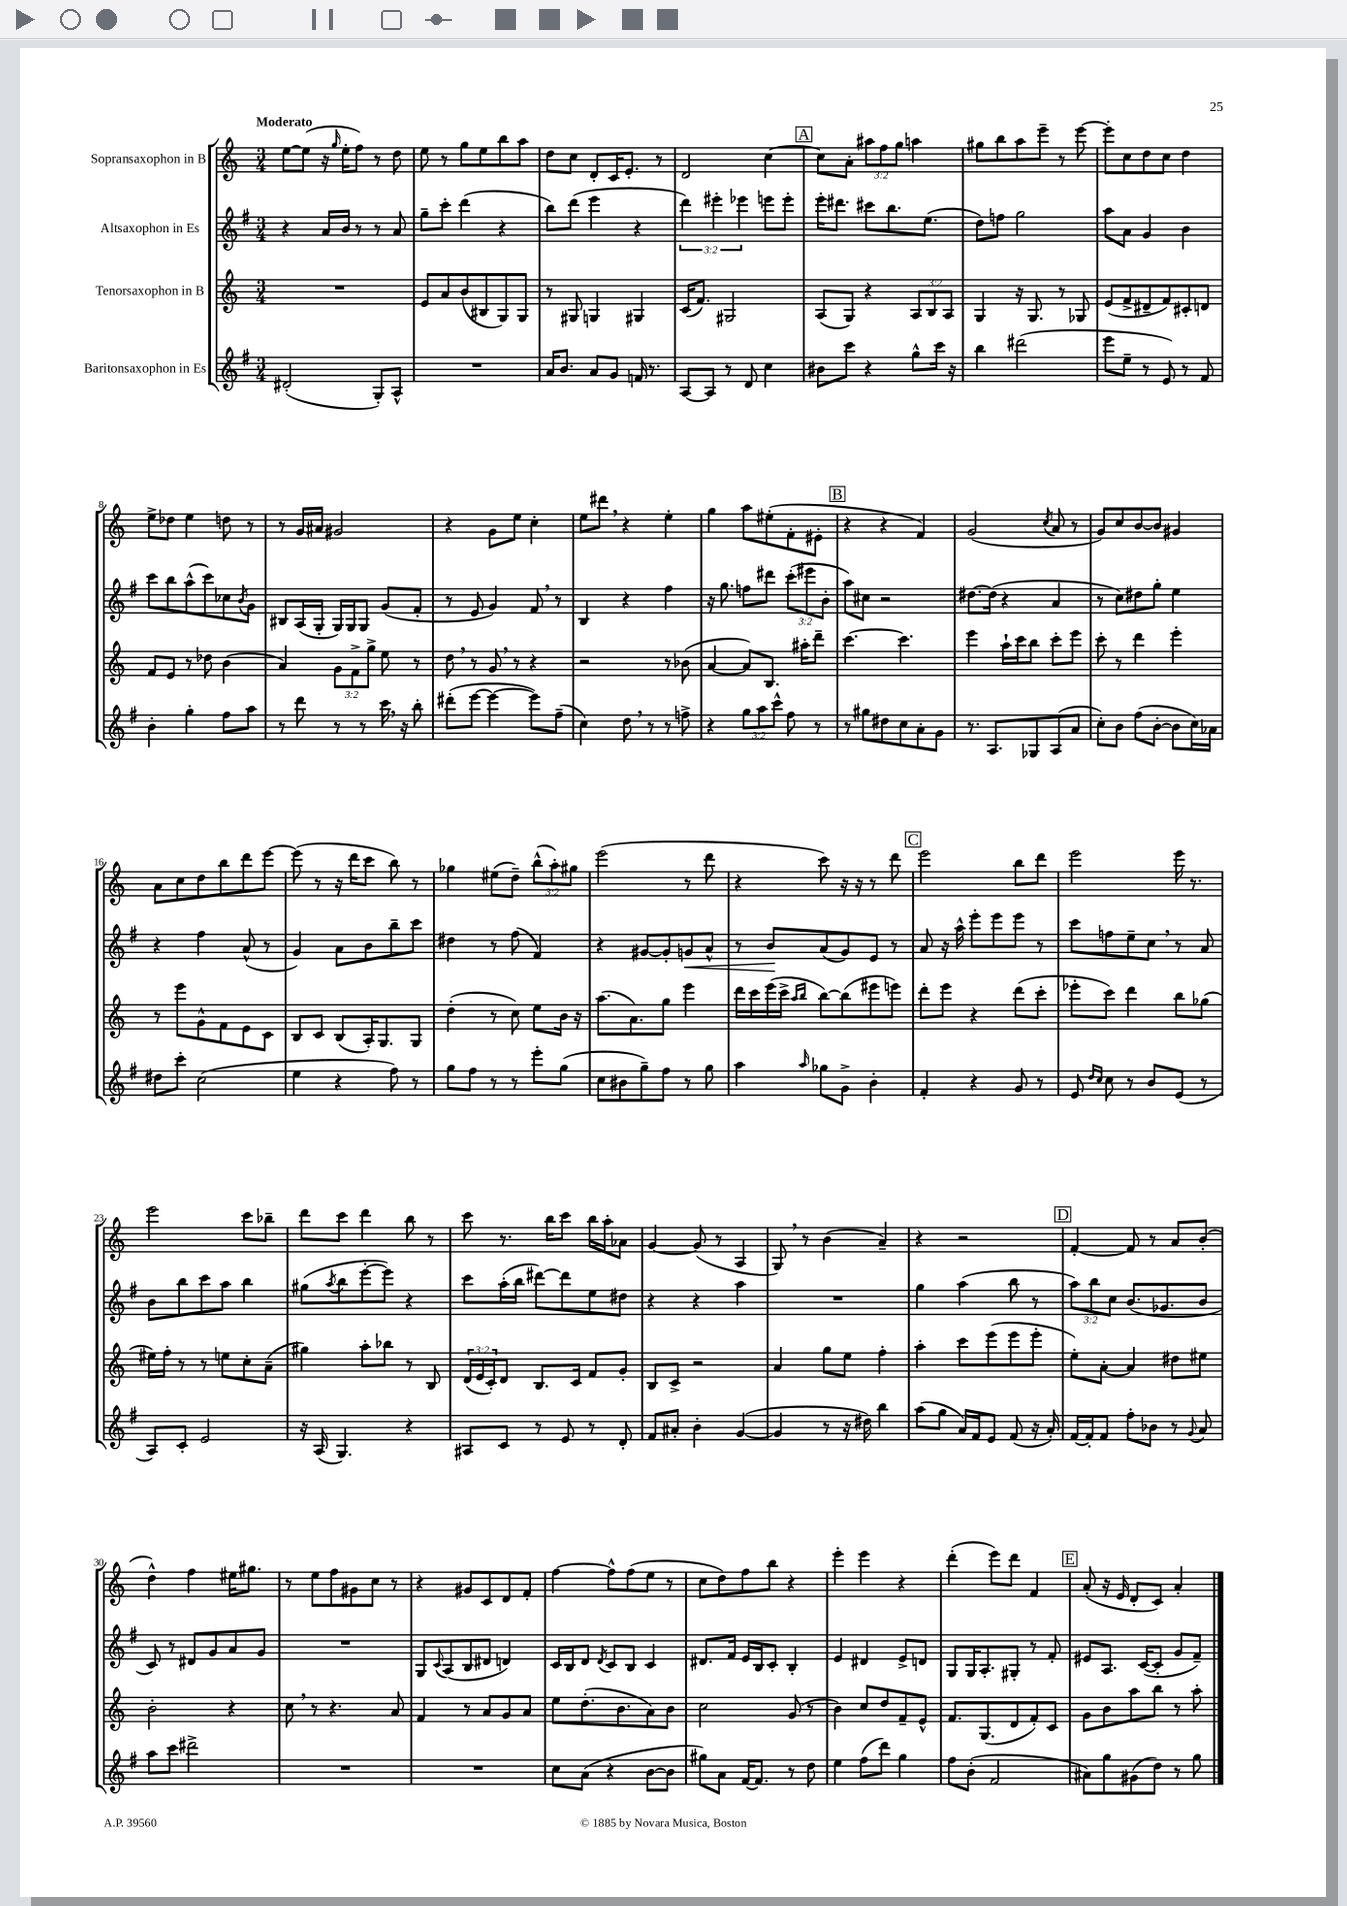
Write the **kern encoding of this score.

**kern	**kern	**kern	**kern
*staff4	*staff3	*staff2	*staff1
*clefG2	*clefG2	*clefG2	*clefG2
*k[f#]	*k[]	*k[f#]	*k[]
*M3/4	*M3/4	*M3/4	*M3/4
(2d#'	2.r	4r	[8ee
.	.	.	(8ee]
.	.	16a	16r
.	.	.	16qqgg
.	.	16b	16ee'
.	.	8r	8ff)
8G')	.	8r	8r
8A^^	.	8a	8dd
=	=	=	=
2.r	8e	8gg~	8ee
.	8a	8ccc'	8r
.	(8b	(4ddd	8gg
.	8B#	.	8ee
.	8G)	4r	8bb
.	8G	.	8aa
=	=	=	=
16a	8r	8bb)	8dd
8.b	.	.	.
.	8G#	(8ddd	8cc
8a	4G	4eee	8d'
8g	.	.	16c
.	.	.	8.e'
16f	4G#	4r	.
8.r	.	.	.
.	.	.	8r
=	=	=	=
[8A	(16c	6ddd)	2d
.	8.f)	.	.
8A]	.	.	.
.	.	6eee#'	.
8r	2G#	.	.
.	.	6eee-	.
8d	.	.	.
4cc	.	8eee	[4cc
.	.	8eee'	.
=	=	=	=
8b#	(8A	16eee'	8cc]
.	.	8.ddd#	.
8ccc	8G)	.	8a'
4r	4r	8ccc#	12aa#
.	.	.	12ff
.	.	8.bb	.
.	.	.	12gg
8gg^^	12A	.	4aa
.	.	(8.ee	.
.	12B	.	.
16ccc	.	.	.
.	12A	.	.
16r	.	.	.
=	=	=	=
4bb	4G	8dd)	8gg#
.	.	8ff	8bb
(2ddd#	16r	2gg	8aa
.	8.G	.	.
.	.	.	8eee~
.	8r	.	8r
.	8G-	.	[8eee
=	=	=	=
8eee	(8e	8aa	8eee']
8ee~	8f^	8a	8cc
8r	8d#~	4g	8dd
8e)	8f)	.	8cc
8r	8c#'	4b	4dd
8f#	8d	.	.
=	=	=	=
4b'	8f	8ccc	8ee^
.	8e	8bb	8dd-
4gg'	8r	(8aa^^	4ee
.	8dd-	8ccc)	.
8ff#	(4b	8cc-	8dd
.	.	8qb	.
8aa	.	8g	8r
=	=	=	=
8r	4a)	8B#	8r
8ddd	.	(16A	16g
.	.	16G'	16a#
8r	12g	16G)	2g#
.	.	16G	.
.	12f^	.	.
8r	.	8G	.
.	12gg^	.	.
16ccc	8ee	(8g	.
16r	.	.	.
8bb'	8r	8f#'	.
=	=	=	=
(8ddd#'	8dd	8r	4r
[8eee	8r	8e	.
4eee_	8g	4g)	8g
.	8r	.	8ee
8eee])	4r	8f#	4cc'
(8ff#~	.	8r	.
=	=	=	=
4cc)	2r	4B	8ee
.	.	.	8ddd#
8dd	.	4r	4r
8r	.	.	.
8r	8r	4ff#	4ee'
8ff^	(8b-	.	.
=	=	=	=
4r	[4a	16r	4gg
.	.	8.gg	.
12gg	8a])	8ff	8aa
12aa	.	.	.
.	8.B	8ddd#	(8ee#'
12ccc^^	.	.	.
8ff#	.	(12ccc'	8f'
.	16aa#'	.	.
.	.	12eee#	.
8r	8ddd~	.	8e#'
.	.	12b'	.
=	=	=	=
8r	[4.ccc	8aa)	4r
8gg#	.	8cc#	.
8dd#	.	2r	4r
8cc	4.ccc]	.	.
8a'	.	.	4f)
8g	.	.	.
=	=	=	=
8.r	4eee	[8.dd#	(2g
8.A	.	(16dd#]	.
.	16aa`	4r	.
.	16ccc	.	.
8G-	8bb	.	.
.	.	.	8qcc
(8A	8ccc'	4a	8a
8a	8eee	.	8r
=	=	=	=
8cc')	8ccc'	8r	8g)
8b	8r	8cc)	8cc
(8ff#	4ddd	8dd#	[8b
[8b'	.	8gg'	8b]
8b]	4eee'	4ee	4g#
16cc)	.	.	.
16a-	.	.	.
=	=	=	=
8dd#	8r	4r	8a
8ccc'	8eee	.	8cc
(2cc	8g^^	4ff#	8dd
.	8f	.	8bb
.	8e	(8a^^	8ddd
.	8c	8r	[8eee
=	=	=	=
4ee	8B	4g)	(8eee]
.	8c	.	8r
4r	(8B	8a	16r
.	.	.	16ddd
.	16A')	8b	8ccc
.	8.G	.	.
8ff#)	.	8bb~	8bb)
8r	8G	8ccc	8r
=	=	=	=
8gg	(4dd'	4dd#	4gg-
8ff#	.	.	.
8r	8r	8r	(8ee#
8r	8cc)	(8ff#	8dd~)
8eee'	8ee	4f#)	(12bb^^
.	.	.	12aa')
(8gg	16b	.	.
.	.	.	12gg#
.	16r	.	.
=	=	=	=
8cc	(8.aa	4r	(2eee
8b#	.	.	.
.	8.a)	.	.
8gg~)	.	[8g#	.
8ff#	8gg	8g#']	.
8r	4eee	8g	8r
8gg	.	8a^^	8ddd
=	=	=	=
4aa	16ddd	8r	4r
.	16ccc	.	.
.	(16eee	8b	.
.	16ccc^	.	.
.	16qqaa	.	.
16qqaa	16qqbb	.	.
8gg-	[8bb)	(8a	8ccc)
8g^	(8bb]	8g)	16r
.	.	.	16r
4b'	8eee#	8e	8r
.	8eee)	8r	8ddd
=	=	=	=
4f#'	8ddd'	8a	2eee
.	8eee	16r	.
.	.	16aa^^	.
4r	4r	8eee'	.
.	.	8eee	.
8g	(8ddd	8eee	8bb
8r	8ccc'	8r	8ddd
=	=	=	=
8e	8eee-'	8ccc	2eee
16qqdd	.	.	.
16qqcc	.	.	.
8cc	8ccc)	8ff	.
8r	4ddd	8ee~	.
8b	.	8cc	.
(8e	8bb	8r	16eee
.	.	.	8.r
8r	(8gg-	8a	.
=	=	=	=
8A)	16ee#)	8b	2eee
.	16ff'	.	.
8c'	8r	8bb	.
2e	8r	8ccc	.
.	8ee	8aa	.
.	8cc'	4bb	8ccc
.	(8a~	.	8bb-~
=	=	=	=
16r	4gg#)	(8gg#	8ddd
(16A	.	.	.
.	.	8qaa	.
4.G)	.	8bb	8ccc
.	8aa'	[8eee'	4ddd
.	8bb-	8eee])	.
4r	8r	4r	8bb
.	8B	.	8r
=	=	=	=
8A#	(24d	8ccc	8ccc
.	24e	.	.
.	24c')	.	.
8c	8d	(16aa'	8.r
.	.	16bb	.
8r	8.B	[8ddd#)	.
.	.	.	16bb
8e	.	8ddd#]	8ccc
.	16c	.	.
8r	8f	8ee	16bb
.	.	.	16aa'
8d'	8g'	8dd#	8a-
=	=	=	=
8f#	8B	4r	[4g
8a#'	8c^	.	.
4b'	2r	4r	(8g]
.	.	.	8r
([4g	.	4aa	4A
=	=	=	=
4g]	4a	2.r	8G)
.	.	.	8r
8r	8gg	.	(4b
16r	8ee	.	.
16dd#)	.	.	.
4bb	4ff'	.	4a~)
=	=	=	=
(8aa	4aa'	4gg	4r
8gg	.	.	.
16a)	8ccc	(4aa	2r
16f#	.	.	.
8e	(8eee	.	.
(8f#	8eee	8bb	.
16r	8eee'	8r	.
16a')	.	.	.
=	=	=	=
[16f#	8ee')	12aa)	[4f'
16f#']	.	.	.
.	.	12bb	.
8f#	[8a'	.	.
.	.	12cc	.
8ff#'	4a]	(8.b	8f]
8b-	.	.	8r
.	.	8.g-	.
8r	8dd#	.	8a
8qqg	.	.	.
8a	8ee#	8b	(8b'
=	=	=	=
8aa	2b'	8c)	4dd^^)
8ccc	.	8r	.
2ddd#^	.	8d#	4ff
.	.	8g	.
.	4r	8a	16ee#
.	.	.	8.gg#
.	.	8g	.
=	=	=	=
2.r	8cc	2.r	8r
.	8r	.	8ee
.	4.r	.	8ff
.	.	.	8g#
.	.	.	8cc
.	8a	.	8r
=	=	=	=
2.r	4f	8G	4r
.	.	8qqc	.
.	.	(8A	.
.	8r	8B	8g#
.	8a	8d#	8c
.	8g	4d)	8d
.	8a	.	8f'
=	=	=	=
8cc	8ee	16c	[4ff
.	.	16B	.
(8a	(8.dd'	8d	.
.	.	8qd	.
4r	.	8c	8ff^^]
.	8.b	.	.
.	.	8B	(8ff
[8b	8a)	4c	8ee
8b]	8b	.	8r
=	=	=	=
8gg#)	2cc	8.d#	8cc
8a	.	.	8dd)
.	.	16f#	.
[16f#	.	16e	8ff
8.f#]	.	16B	.
.	.	8c'	8bb
8r	(8g	4B'	4r
8dd	8r	.	.
=	=	=	=
4ee	4b)	4e	4eee'
(8ff#	8cc	4d#	4eee
8ddd)	8dd	.	.
4gg	8f~	8e^	4r
.	8e^^	8d	.
=	=	=	=
8ff#	8.f	8G	(4ddd'
(8b'	.	16G	.
.	(8.G	8.A'	.
2f#	.	.	8eee)
.	8d	8G#'	8ddd
.	8f')	8r	4f
.	8c	8f#'	.
=	=	=	=
8a#)	8g	8e#	(8a'
8gg	8b	8.A	16r
.	.	.	16e
(8g#	8aa	.	8d'
.	.	([16c	.
8dd)	8bb	8c']	8c)
8r	8r	8g	4a'
8gg	8aa'	8f#~)	.
==	==	==	==
*-	*-	*-	*-
